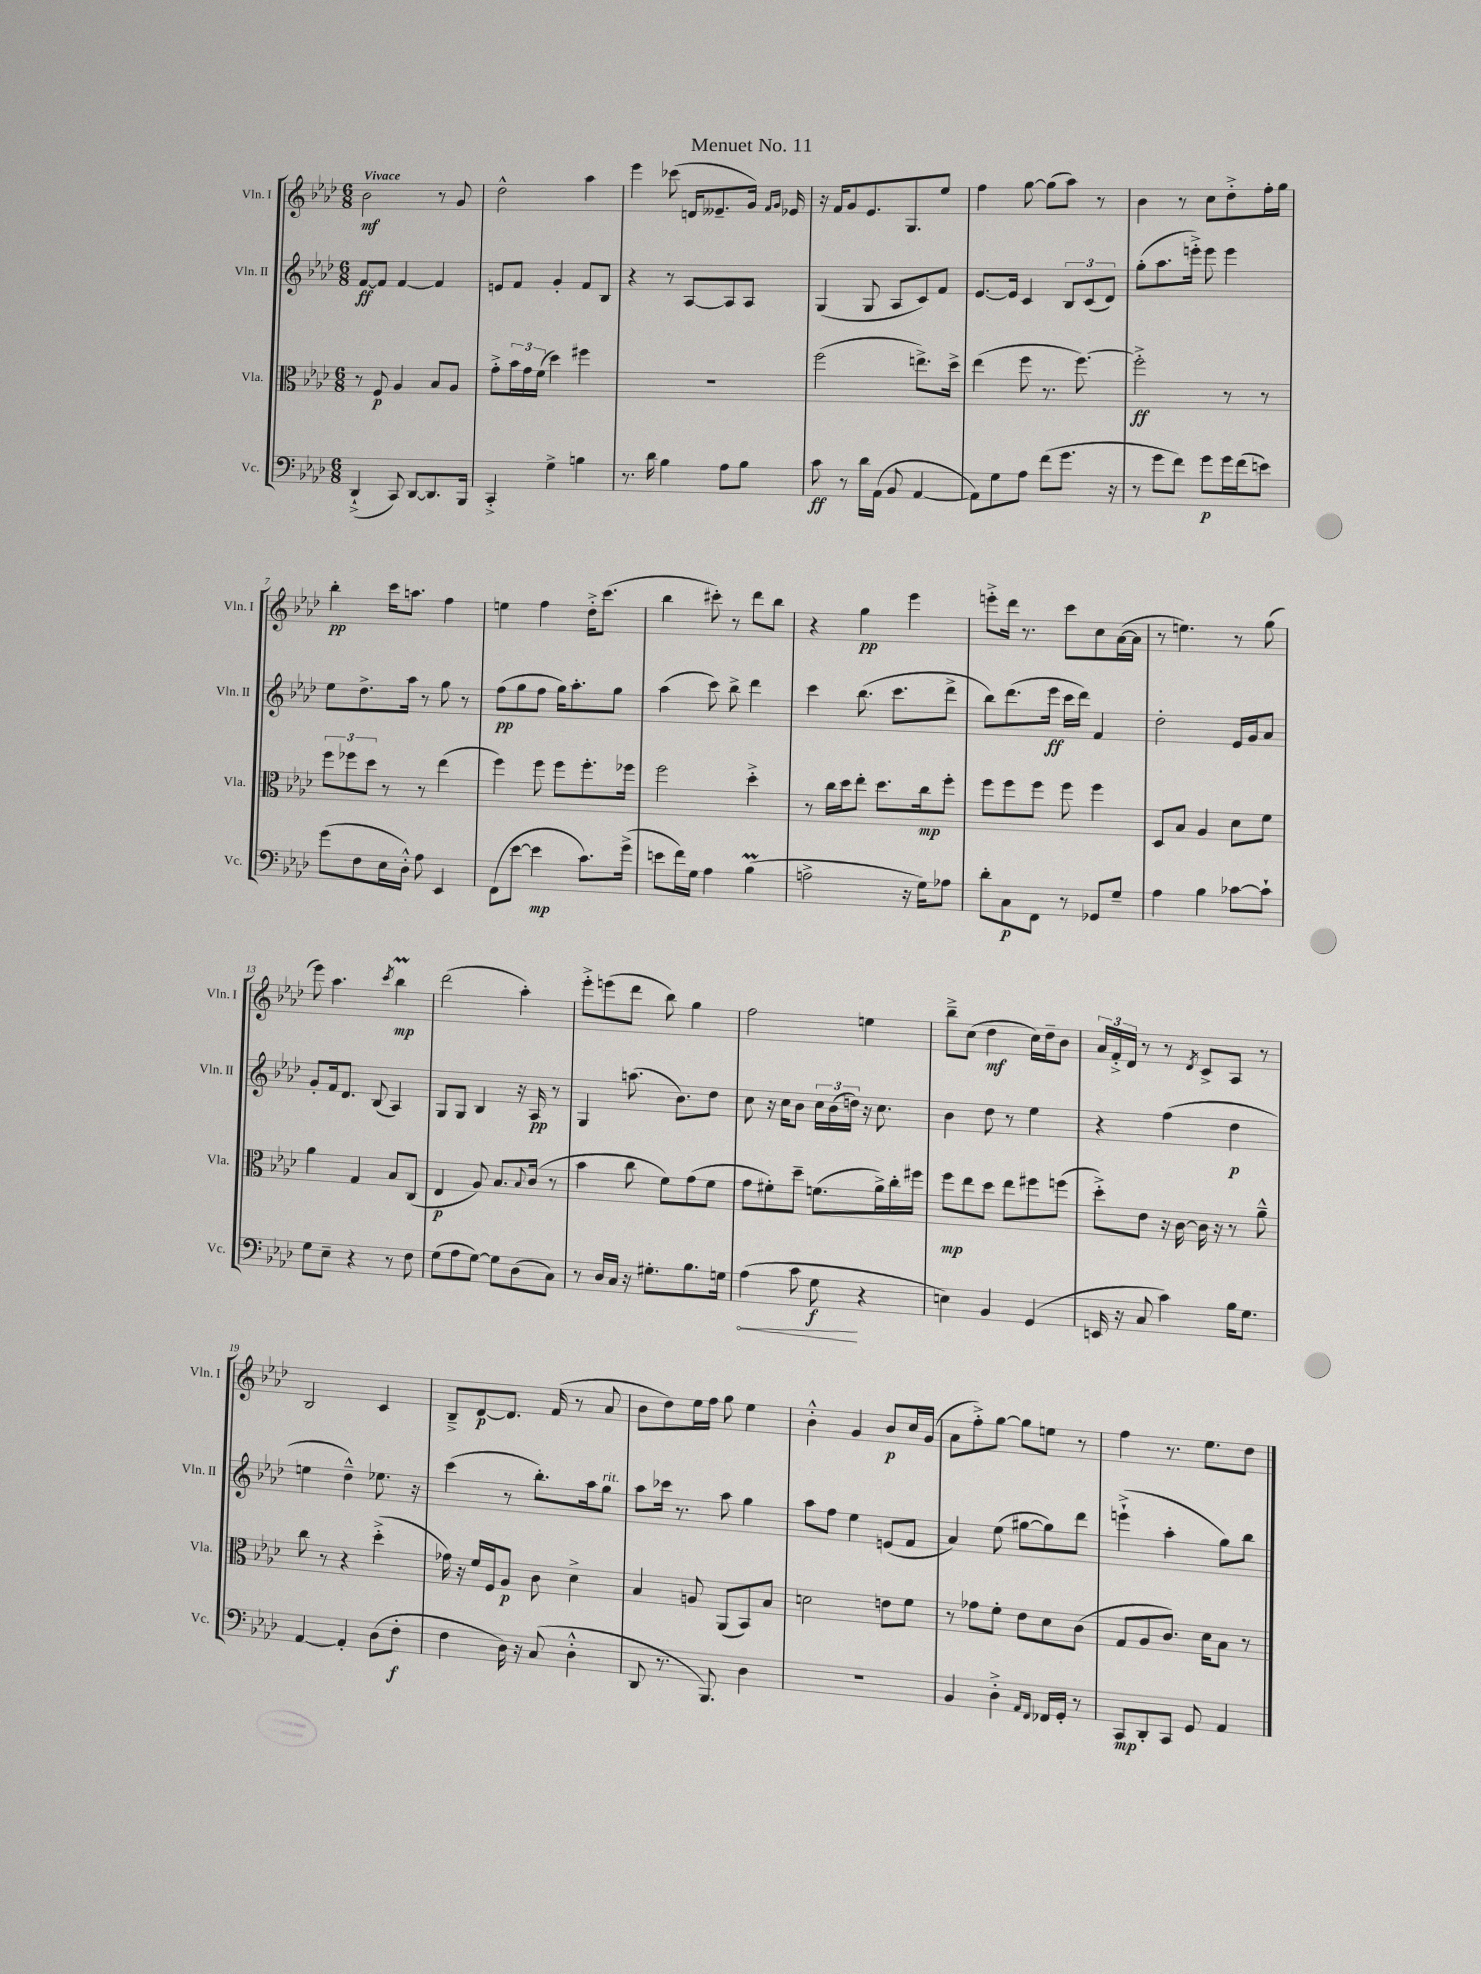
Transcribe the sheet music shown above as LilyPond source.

\header { title = "Menuet No. 11" }
<<
\new StaffGroup <<
\new Staff = "s0" \with { instrumentName = "Vln. I" shortInstrumentName = "Vln. I" } {
    \clef treble \key aes \major \numericTimeSignature \time 6/8 \tempo "Vivace"
    bes'2\mf r8 g'8 |
    des''2-^ aes''4 |
    ees'''4 ces'''8( d'16 eeses'8.-- g'16) \grace { f'16 g'16 } ees'16 |
    r16 f'16 g'8 ees'8. g8. ees''8 |
    f''4 g''8~ g''8( aes''8) r8 |
    bes'4 r8 c''8 des''8-.-> f''16-. g''16 |
    bes''4-.\pp c'''16 a''8. f''4 |
    e''4 f''4 des''16-.-> c'''8.( |
    bes''4 cis'''8-.) r8 des'''8 bes''8 |
    r4 g''4\pp ees'''4 |
    e'''8-.-> des'''16 r8. c'''8 c''8 aes'16~( aes'16 |
    r8 e''4.) r8 g''8( |
    ees'''8) aes''4. \acciaccatura { c'''8 } bes''4\prall\mp |
    des'''2( aes''4-.) |
    ees'''8-.-> e'''8( des'''8 bes''8) g''4 |
    f''2 e''4 |
    bes''8---> c''8( des''4\mf c''16) des''16-- bes'8 |
    \tuplet 3/2 { aes'16 f'16-.-> des'16 } r8 r8 \acciaccatura { des'8 } c'8-> aes8 r8 |
    bes2 c'4 |
    bes8---> des'8~\p des'8. f'16( r8 aes'8 |
    bes'8 des''8) ees''16 f''16 g''8 ees''4 |
    bes'4-.-^ g'4 bes'8\p c''16 g'16( |
    aes'8 f''8-.->) g''8~ g''8 e''8 r8 |
    f''4 r8. ees''8. des''8 \bar "|." |
}
\new Staff = "s1" \with { instrumentName = "Vln. II" shortInstrumentName = "Vln. II" } {
    \clef treble \key aes \major \numericTimeSignature \time 6/8
    f'8~\ff f'8 f'4~ f'4 |
    e'8 f'8 g'4-. f'8 bes8 |
    r4 r8 aes8~ aes8 aes8 |
    g4( g8 aes8 c'8) f'8 |
    ees'8.~ ees'16 c'4 \tuplet 3/2 { bes8 c'8( des'8) } |
    g''8-.( aes''8. e'''16-.->) e'''8 e'''4 |
    ees''8 des''8.-> aes''16 r8 g''8 r8 |
    f''8\pp( g''8 f''8 g''16) aes''8.-. g''8 |
    aes''4( c'''8) bes''8-> des'''4 |
    c'''4 bes''8.( c'''8. des'''8-> |
    bes''8) des'''8.( ees'''16\ff c'''16 des'''16) f'4 |
    des''2-. ees'16 g'16 aes'8 |
    g'8-. f'16 des'8. bes8( aes4) |
    g8 g8 bes4 r16 aes16\pp r8 |
    g4 a''8.( bes'8.) des''8 |
    c''8 r16 c''16 bes'8 \tuplet 3/2 { c''16 bes'16( d''16) } r16 c''8. |
    bes'4 des''8 r8 ees''4 |
    r4 f''4( des''4\p |
    e''4 des''4---^) ees''8. r16 |
    c'''4( r8 bes''8.-.) aes''16 g''8^\markup { \italic "rit." } |
    aes''8 ces'''16 r8. aes''8 g''4 |
    aes''8 f''8 ees''4 e'8( f'8 |
    aes'4) ees''8( gis''8~ gis''8) des'''8 |
    e'''4-!->( aes''4-. g''8) bes''8 \bar "|." |
}
\new Staff = "s2" \with { instrumentName = "Vla." shortInstrumentName = "Vla." } {
    \clef alto \key aes \major \numericTimeSignature \time 6/8
    r8 f8\p aes4 bes8 aes8 |
    g'8-.-> \tuplet 3/2 { bes'16 g'16 f'16( } des''4) fis''4 |
    R2. |
    f''2( e''8.->) des''16-> |
    ees''4( f''8 r8. f''8.~) |
    f''2-.->\ff r8 r8 |
    \tuplet 3/2 { f''8 fes''8 des''8 } r8 r8 ees''4( |
    f''4) f''8 f''8 f''8.-. fes''16 |
    f''2 des''4-.-> |
    r8 c''16 des''16 ees''8-. des''8. c''16\mp f''8-. |
    f''8 f''8 f''8 f''8 f''4 |
    des8 bes8 aes4 des'8 f'8 |
    aes'4 g4 bes8 c8( |
    ees4\p aes8) bes8. \appoggiatura { bes8 } c'16( r8 |
    bes'4 c''8 f'8) g'8( f'8 |
    g'8 fis'8-.) des''8-- f'8.( aes'16->) c''16-. fis''16 |
    f''8\mp ees''8 des''8 ees''8 fis''8 f''8( |
    des''8-.->) ees'8 r16 c'16~ c'16 r16 r8 aes'8---^ |
    c''8 r8 r4 des''4-.->( |
    ges'16) r16 f'16 f16 aes8\p c'8 des'4-> |
    bes4 a8 aes,8( bes,8) bes8 |
    d'2 e'8 f'8 |
    r8 ges'8 f'8-. ees'8 des'8 c'8( |
    g8 aes8 c'8.) des'16 bes8 r8 \bar "|." |
}
\new Staff = "s3" \with { instrumentName = "Vc." shortInstrumentName = "Vc." } {
    \clef bass \key aes \major \numericTimeSignature \time 6/8
    des,4-!->( c,8) des,8~ des,8. bes,,16 |
    c,4-.-> g4-> b4 |
    r8. des'16 bes4 aes8 bes8 |
    c'8\ff r8 des'16 aes,16( bes,8 aes,4~ |
    aes,8) g8 aes8 f'8( g'8. r16 |
    r8 g'8 f'8) g'8\p g'16 f'16( e'8) |
    g'8( f8 ees16 des16-.-^) aes8 ees,4 |
    f,8( ees'8~ ees'4\mp c'8.) g'16->( |
    e'8 f'16) g16 aes4 bes4\prall( |
    a2-> r16 g16) aes8 |
    des'8-. c8\p f,8 r8 ges,8 g8-- |
    aes4 bes4 ces'8~ ces'8-! |
    g8 ees8-- r4 r8 f8 |
    g8( aes8 g8~) g8 des8( c8) |
    r8 des16 c16 r16 gis8.-. bes8. g16 |
    \once \override Hairpin.circled-tip = ##t aes4\<( c'8 g8\f\! r4 |
    e4) bes,4 g,4( |
    e,16 r16 c8 c'4) bes16 g8. |
    aes,4~ aes,4-. des8( f8-.\f |
    f4 des16) r16 c8( des4-.-^ |
    des,8 r8. bes,,8.) des4 |
    R2. |
    bes,4 des4-.-> \grace { aes,16 f,16 } fes,16 g,16-. r8 |
    c,8\mp des,8-. c,8 g,8 aes,4 \bar "|." |
}
>>
>>
